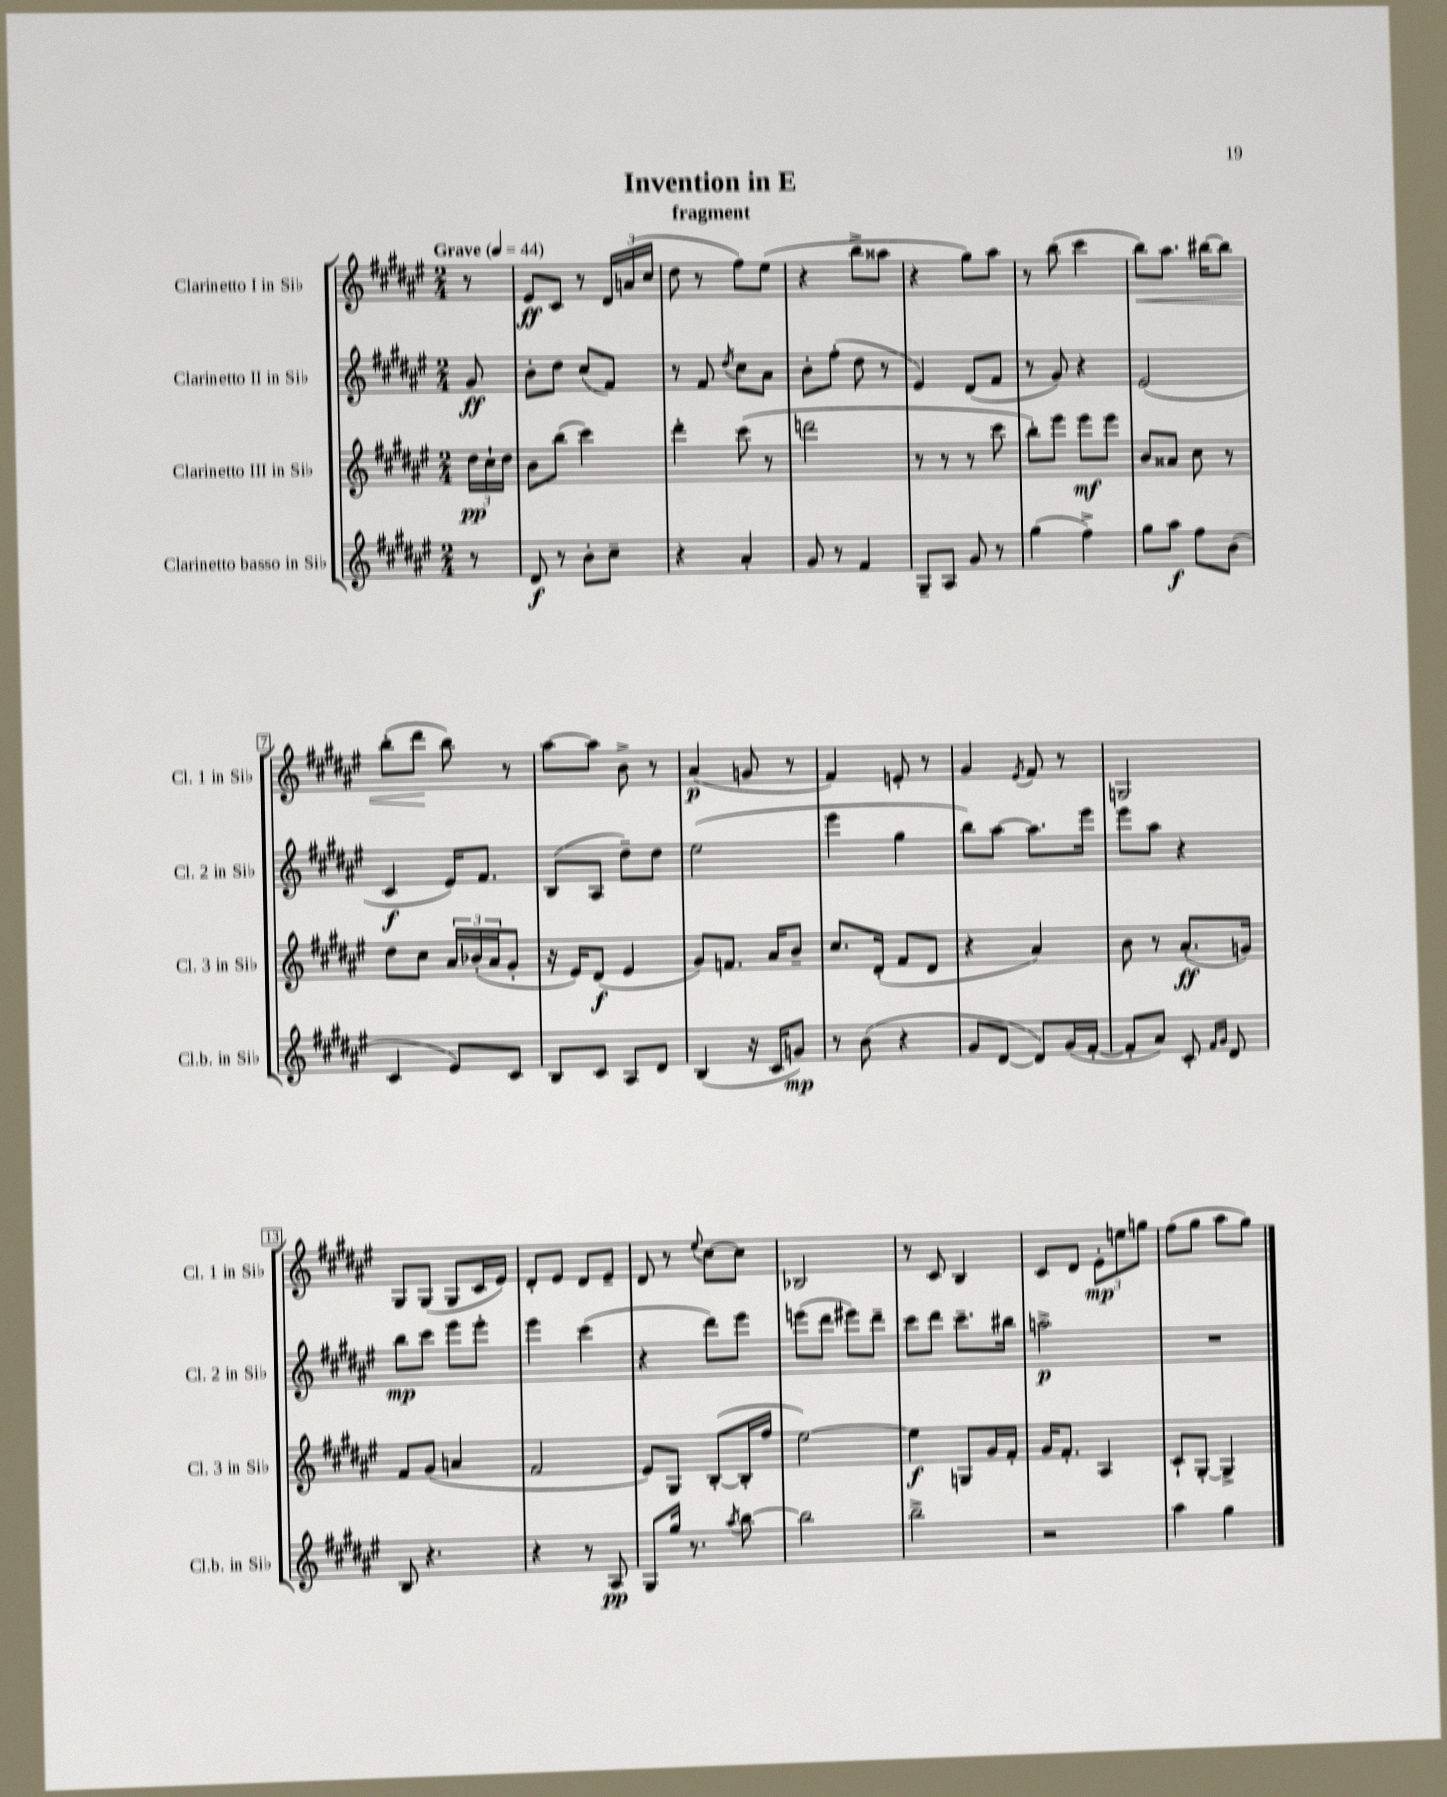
\header { title = "Invention in E" subtitle = "fragment" }
<<
\new StaffGroup <<
\new Staff = "s0" \with { instrumentName = "Clarinetto I in Sib" shortInstrumentName = "Cl. 1 in Sib" } {
    \clef treble \key fis \major \numericTimeSignature \time 2/4 \partial 8 \tempo "Grave" 4 = 44
    r8 |
    eis'8\ff cis'8 r8 \tuplet 3/2 { dis'16 a'16( cis''16 } |
    dis''8 r8 fis''8) eis''8( |
    r4 b''8-> aisis''8 |
    r4 gis''8) ais''8 |
    r8 b''8( cis'''4 |
    b''8\<) ais''8. bis''16~ bis''8 |
    b''8-.( dis'''8\! b''8) r8 |
    ais''8~ ais''8 b'8-> r8 |
    ais'4\p( g'8 r8 |
    fis'4) e'8-. r8 |
    gis'4 \acciaccatura { eis'8 } fis'8 r8 |
    g2 |
    gis8 gis8( gis8 cis'16 eis'16) |
    dis'8-. eis'8 dis'8 eis'8-- |
    dis'8 r8 \appoggiatura { eis''8 } cis''8~ cis''8 |
    bes2 |
    r8 cis'8 b4 |
    cis'8 dis'8 \tuplet 3/2 { eis'8-.\mp e''8 g''8 } |
    fis''8( gis''8 ais''8 gis''8) \bar "|." |
}
\new Staff = "s1" \with { instrumentName = "Clarinetto II in Sib" shortInstrumentName = "Cl. 2 in Sib" } {
    \clef treble \key fis \major \numericTimeSignature \time 2/4 \partial 8
    gis'8\ff |
    b'8-. dis''8 cis''8( fis'8) |
    r8 fis'8 \acciaccatura { dis''8 } cis''8 ais'8 |
    b'8-. fis''8-.( dis''8 r8 |
    eis'4) dis'8( fis'8 |
    r8 gis'8) r4 |
    eis'2( |
    cis'4\f eis'16) fis'8. |
    b8( ais8 dis''8--) dis''8 |
    eis''2( |
    eis'''4 gis''4 |
    b''8) ais''8~ ais''8. eis'''16 |
    eis'''8 ais''8 r4 |
    b''8\mp cis'''8 eis'''8 eis'''8-. |
    eis'''4 cis'''4( |
    r4 dis'''8) eis'''8 |
    e'''8( dis'''8 eis'''8) dis'''8-- |
    cis'''8 dis'''8 cis'''8.-- bis''16 |
    a''2->\p |
    R2 \bar "|." |
}
\new Staff = "s2" \with { instrumentName = "Clarinetto III in Sib" shortInstrumentName = "Cl. 3 in Sib" } {
    \clef treble \key fis \major \numericTimeSignature \time 2/4 \partial 8
    \tuplet 3/2 { dis''16\pp cis''16-! dis''16 } |
    b'8 b''8( cis'''4) |
    dis'''4-. cis'''8( r8 |
    d'''2 |
    r8 r8 r8 cis'''8 |
    b''8-.) eis'''8 eis'''8\mf eis'''8 |
    b'8 aisis'8 cis''8 r8 |
    dis''8 cis''8 \tuplet 3/2 { ais'16 bes'16-.( ais'16 } gis'8-. |
    r16 eis'16) dis'8\f( eis'4 |
    gis'8) f'8. ais'16 b'8-- |
    cis''8. dis'16-.( fis'8 dis'8 |
    r4 ais'4) |
    b'8 r8 ais'8.-.\ff( g'16) |
    fis'8 gis'8( a'4 |
    fis'2 |
    eis'8) gis8 b8~-.( b16-. fis''16 |
    eis''2~) |
    eis''4\f g8 gis'16 fis'16-. |
    gis'16 fis'8.-. ais4 |
    cis'8-! gis8~-. gis4-> \bar "|." |
}
\new Staff = "s3" \with { instrumentName = "Clarinetto basso in Sib" shortInstrumentName = "Cl.b. in Sib" } {
    \clef treble \key fis \major \numericTimeSignature \time 2/4 \partial 8
    r8 |
    dis'8\f r8 b'8-. cis''8-- |
    r4 ais'4-. |
    gis'8 r8 fis'4 |
    gis8-- ais8 gis'8 r8 |
    gis''4( fis''4->) |
    gis''8 ais''8\f fis''8 b'8( |
    cis'4 eis'8) cis'8 |
    b8 cis'8 ais8 dis'8 |
    b4( r16 cis'16 g'8\mp) |
    r8 b'8( r4 |
    gis'8 dis'8~ dis'8) gis'16( fis'16~-. |
    fis'8-. ais'8) cis'8-. \grace { fis'16 gis'16 } dis'8 |
    b8 r4. |
    r4 r8 ais8\pp |
    gis8 gis''16 r8. \acciaccatura { ais''8 } b''8~ |
    b''2 |
    b''2-> |
    r2 |
    ais''4 gis''4 \bar "|." |
}
>>
>>
\layout { \context { \Score \override BarNumber.stencil = #(make-stencil-boxer 0.1 0.3 ly:text-interface::print) } }
